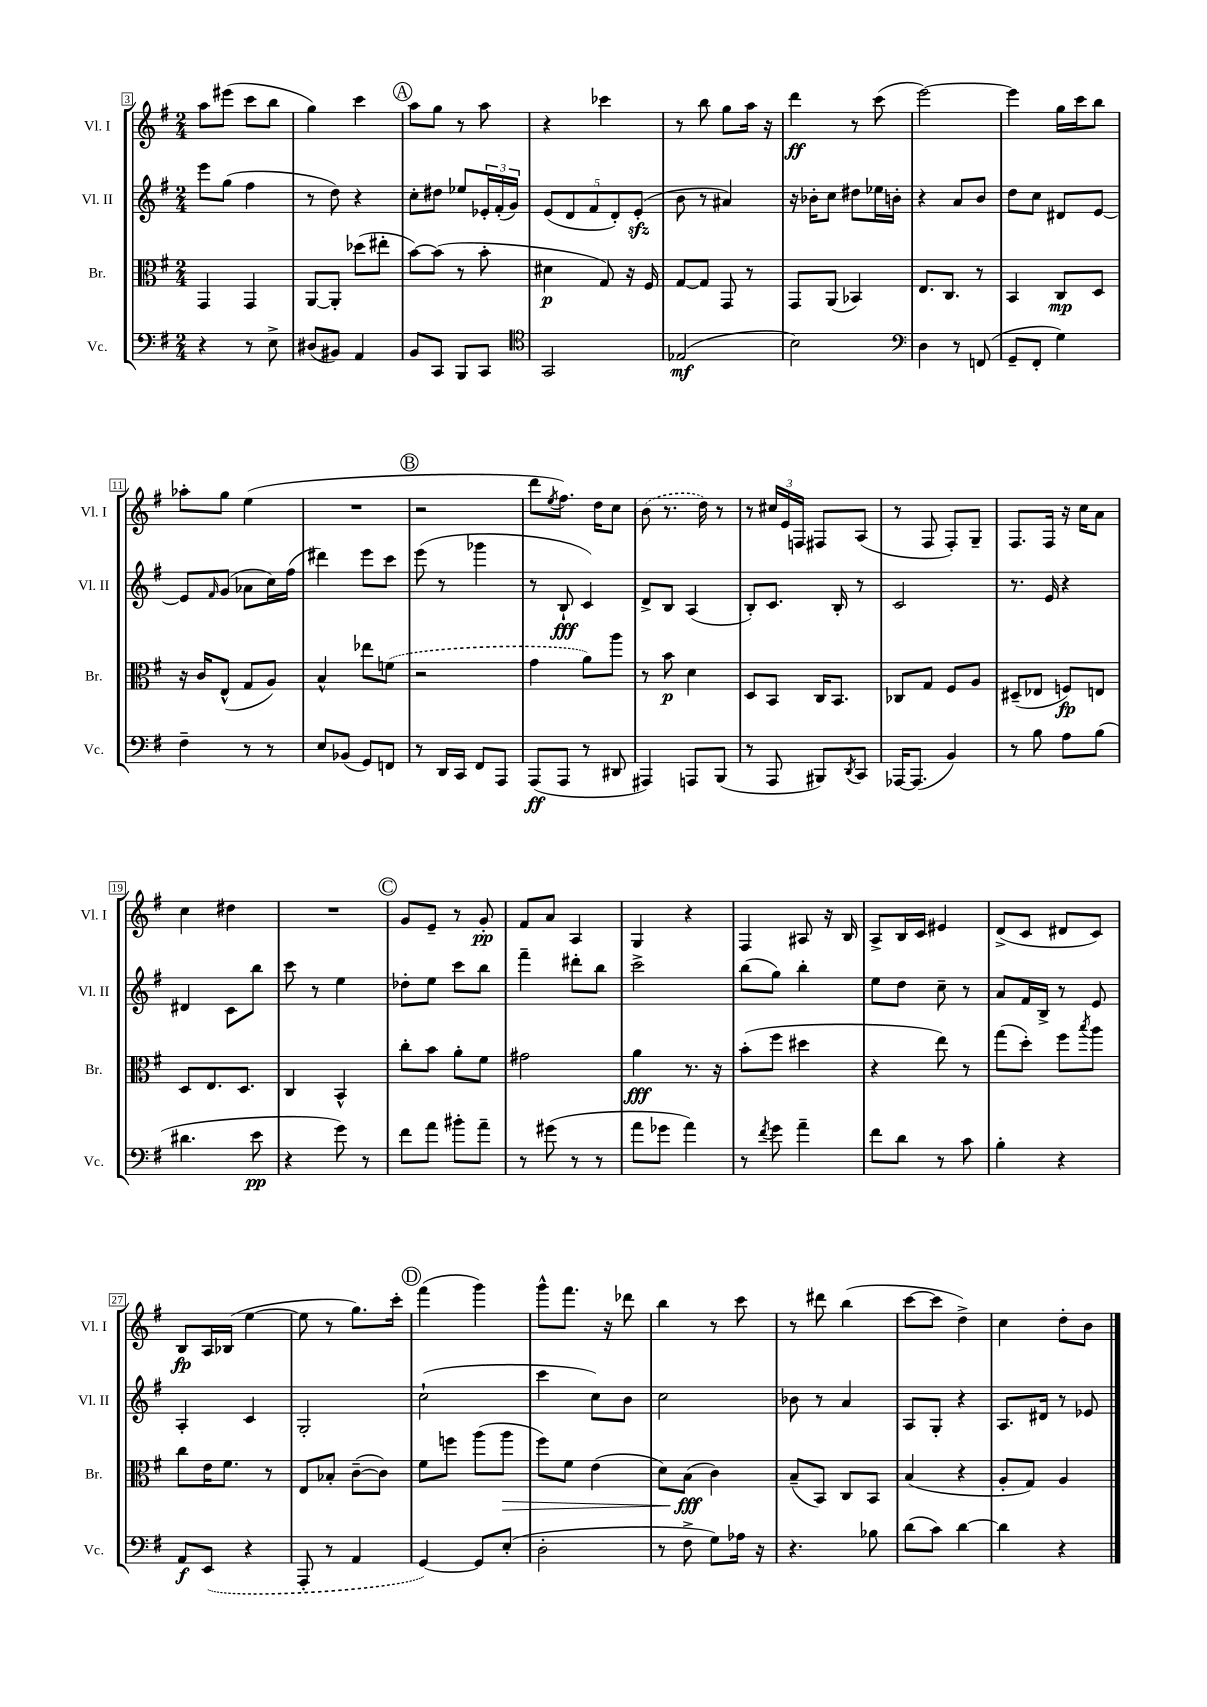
<<
\new StaffGroup <<
\new Staff = "s0" \with { instrumentName = "Vl. I" shortInstrumentName = "Vl. I" } {
    \clef treble \key g \major \numericTimeSignature \time 2/4
    a''8 eis'''8( c'''8 b''8 |
    g''4) c'''4 |
    \mark \markup { \circle "A" } a''8 g''8 r8 a''8 |
    r4 ces'''4 |
    r8 b''8 g''8 a''16 r16 |
    d'''4\ff r8 c'''8( |
    e'''2~) |
    e'''4 g''16 c'''16 b''8 |
    aes''8-. g''8 e''4( |
    R2 |
    \mark \markup { \circle "B" } r2 |
    d'''8 \acciaccatura { e''8 } fis''8.) d''16 c''8 |
    \once \slurDashed b'8( r8. d''16) r8 |
    r8 \tuplet 3/2 { cis''16 e'16 f16 } fis8 a8( |
    r8 fis8 fis8-.) g8-- |
    fis8. fis16 r16 c''16 a'8 |
    c''4 dis''4 |
    R2 |
    \mark \markup { \circle "C" } g'8 e'8-- r8 g'8-.\pp |
    fis'8 a'8 a4 |
    g4 r4 |
    fis4 ais8 r16 b16 |
    a8-> b16 c'16 eis'4 |
    d'8->( c'8 dis'8 c'8) |
    b8\fp a16 bes16( e''4~ |
    e''8 r8 g''8.) c'''16-. |
    \mark \markup { \circle "D" } fis'''4( g'''4) |
    g'''8-^ fis'''8. r16 des'''8 |
    b''4 r8 c'''8 |
    r8 dis'''8 b''4( |
    c'''8~ c'''8 d''4->) |
    c''4 d''8-. b'8 \bar "|." |
}
\new Staff = "s1" \with { instrumentName = "Vl. II" shortInstrumentName = "Vl. II" } {
    \clef treble \key g \major \numericTimeSignature \time 2/4
    e'''8 g''8( fis''4 |
    r8 d''8) r4 |
    \mark \markup { \circle "A" } c''8-. dis''8 ees''8 \tuplet 3/2 { ees'16-. fis'16-.( g'16) } |
    \tuplet 5/4 { e'8( d'8 fis'8 d'8-.) e'8-.\sfz( } |
    b'8 r8 ais'4) |
    r16 bes'16-. c''8 dis''8 ees''16 b'16-. |
    r4 a'8 b'8 |
    d''8 c''8 dis'8 e'8~ |
    e'8 \grace { fis'16 } g'8( aes'8 c''16) fis''16( |
    dis'''4) e'''8 c'''8 |
    \mark \markup { \circle "B" } e'''8( r8 ges'''4 |
    r8 b8-!\fff c'4) |
    d'8-> b8 a4( |
    b8-.) c'8. b16-. r8 |
    c'2 |
    r8. e'16 r4 |
    dis'4 c'8 b''8 |
    c'''8 r8 e''4 |
    \mark \markup { \circle "C" } des''8-. e''8 c'''8 b''8 |
    fis'''4-- dis'''8-. b''8 |
    c'''2-> |
    b''8( g''8) b''4-. |
    e''8 d''8 c''8-- r8 |
    a'8 fis'16 b16-> r8 e'8 |
    a4-. c'4 |
    g2-. |
    \mark \markup { \circle "D" } c''2-!( |
    c'''4 c''8) b'8 |
    c''2 |
    bes'8 r8 a'4 |
    a8 g8-. r4 |
    a8. dis'16 r8 ees'8 \bar "|." |
}
\new Staff = "s2" \with { instrumentName = "Br." shortInstrumentName = "Br." } {
    \clef alto \key g \major \numericTimeSignature \time 2/4
    g,4 g,4 |
    a,8~ a,8-. des''8( eis''8-. |
    \mark \markup { \circle "A" } b'8~) b'8( r8 b'8-. |
    dis'4\p g8) r16 fis16 |
    g8~ g8 g,8 r8 |
    g,8 a,8( bes,4) |
    e8. c8. r8 |
    b,4 c8\mp d8 |
    r16 c'16 e8-^( g8 a8) |
    b4-^ ees''8 \once \slurDashed f'8( |
    \mark \markup { \circle "B" } r2 |
    g'4 a'8) a''8 |
    r8 b'8\p d'4 |
    d8 b,8 c16 b,8. |
    ces8 g8 fis8 a8 |
    dis8--( ees8 f8\fp) e8 |
    d8 e8. d8. |
    c4 b,4-^ |
    \mark \markup { \circle "C" } c''8-. b'8 a'8-. fis'8 |
    gis'2 |
    a'4\fff r8. r16 |
    b'8-.( fis''8 dis''4 |
    r4 e''8) r8 |
    g''8( d''8-.) fis''8 \acciaccatura { b''8 } a''8 |
    c''8 e'16 fis'8. r8 |
    e8 bes8-. c'8~--( c'8) |
    \mark \markup { \circle "D" } fis'8 f''8 a''8( a''8\> |
    fis''8) fis'8 e'4( |
    d'8) b8\fff\!( c'4) |
    b8--( b,8) c8 b,8 |
    b4( r4 |
    a8-. g8) a4 \bar "|." |
}
\new Staff = "s3" \with { instrumentName = "Vc." shortInstrumentName = "Vc." } {
    \clef bass \key g \major \numericTimeSignature \time 2/4
    r4 r8 e8-> |
    dis8( bis,8) a,4 |
    \mark \markup { \circle "A" } b,8 c,8 b,,8 c,8 |
    \clef tenor g,2 |
    ees2\mf( |
    b2) |
    \clef bass d4 r8 f,8( |
    g,8-- fis,8-. g4) |
    fis4-- r8 r8 |
    e8 bes,8( g,8) f,8 |
    \mark \markup { \circle "B" } r8 d,16 c,16 fis,8 a,,8 |
    a,,8\ff( a,,8 r8 dis,8 |
    ais,,4) a,,8 b,,8( |
    r8 a,,8 bis,,8) \acciaccatura { d,8 } c,8 |
    aes,,16~ aes,,8.( b,4) |
    r8 b8 a8 b8( |
    dis'4. e'8\pp |
    r4 g'8) r8 |
    \mark \markup { \circle "C" } fis'8 a'8 bis'8-. a'8-- |
    r8 gis'8( r8 r8 |
    a'8 ges'8 a'4) |
    r8 \acciaccatura { fis'8 } g'8 a'4-- |
    fis'8 d'8 r8 c'8 |
    b4-. r4 |
    a,8\f \once \slurDashed e,8( r4 |
    a,,8-. r8 a,4 |
    \mark \markup { \circle "D" } g,4~) g,8 e8-.( |
    d2-. |
    r8 fis8-> g8) aes16 r16 |
    r4. bes8 |
    d'8( c'8) d'4~ |
    d'4 r4 \bar "|." |
}
>>
>>
\layout { \context { \Score currentBarNumber = #3 \override BarNumber.stencil = #(make-stencil-boxer 0.1 0.3 ly:text-interface::print) } }
